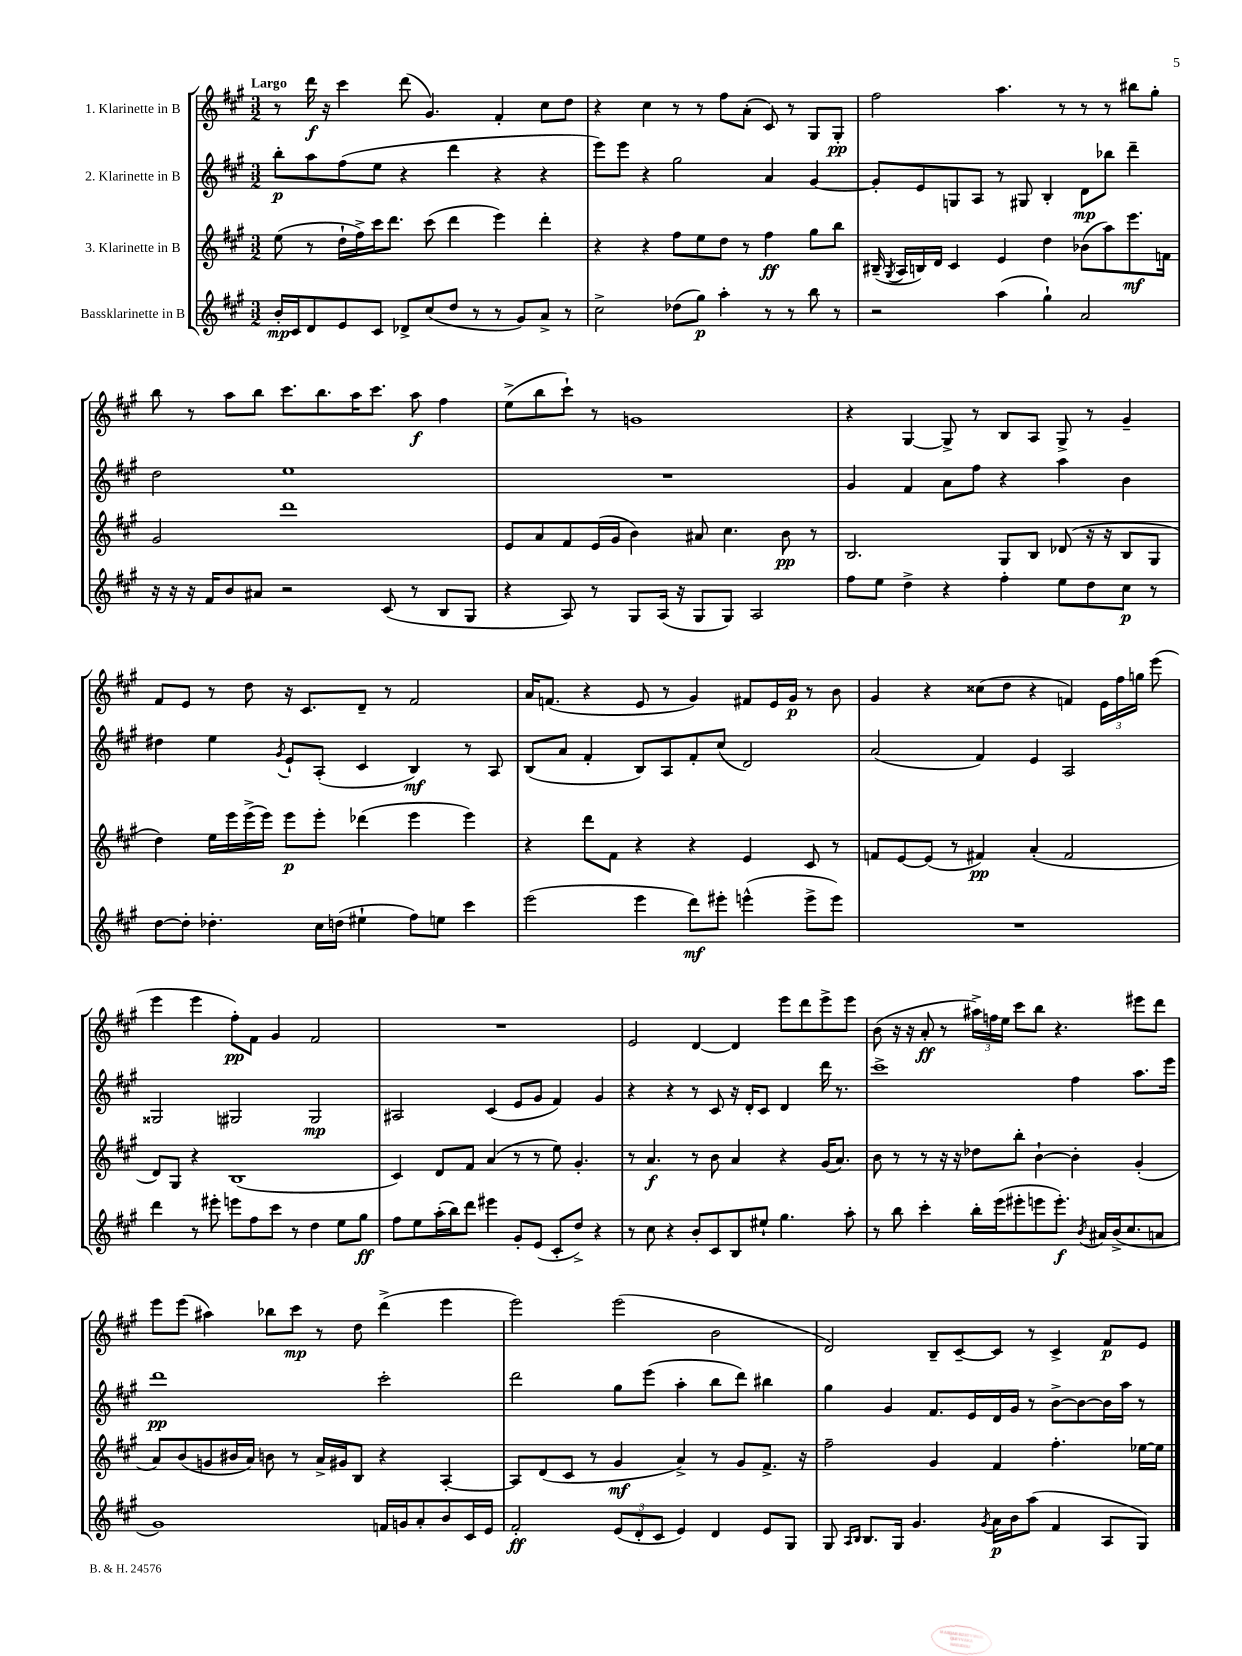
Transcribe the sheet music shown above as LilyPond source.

<<
\new StaffGroup <<
\new Staff = "s0" \with { instrumentName = "1. Klarinette in B" } {
    \clef treble \key a \major \numericTimeSignature \time 3/2 \tempo "Largo"
    \autoBeamOff r8 d'''16\f r16 cis'''4 d'''8( gis'4.) fis'4-. cis''8[ d''8] |
    r4 cis''4 r8 r8 fis''8[ a'8]-.( cis'8) r8 gis8[ gis8]-.\pp |
    fis''2 a''4. r8 r8 r8 bis''8[ gis''8]-. |
    b''8 r8 a''8[ b''8] cis'''8.[ b''8. a''16 cis'''8.] a''8\f fis''4 |
    e''8[->( b''8 cis'''8]-!) r8 g'1 |
    r4 gis4~ gis8-> r8 b8[ a8] gis8-> r8 gis'4-- |
    fis'8[ e'8] r8 d''8 r16 cis'8.[ d'8]-- r8 fis'2 |
    a'16[ f'8.]( r4 e'8 r8 gis'4) fis'8[ e'16 gis'16]\p r8 b'8 |
    gis'4 r4 cisis''8[( d''8] r4 f'4) \tuplet 3/2 { e'16[ fis''16 g''16] } e'''8( |
    e'''4 e'''4 fis''8[-.\pp) fis'8] gis'4 fis'2 |
    R1. |
    e'2 d'4~ d'4 e'''8[ d'''8 e'''8-> e'''8] |
    b'8( r16 r16 a'8-.\ff r8 \tuplet 3/2 { ais''16[->) f''16 e''16] } cis'''8[ b''8] r4. eis'''8[ d'''8] |
    e'''8[ e'''8]( ais''4) bes''8[ cis'''8]\mp r8 d''8 d'''4->( e'''4 |
    e'''2) e'''2( b'2 |
    d'2) b8[-- cis'8~-- cis'8] r8 cis'4-> fis'8[\p e'8] \bar "|." |
}
\new Staff = "s1" \with { instrumentName = "2. Klarinette in B" } {
    \clef treble \key a \major \numericTimeSignature \time 3/2
    \autoBeamOff b''8[-.\p a''8 fis''8( e''8] r4 d'''4 r4 r4 |
    e'''8[) e'''8] r4 gis''2 a'4 gis'4~ |
    gis'8[-. e'8 g8 a8] r8 gis8 b4-. d'8[\mp bes''8] d'''4-- |
    d''2 e''1 |
    R1. |
    gis'4 fis'4 a'8[ fis''8] r4 a''4 b'4 |
    dis''4 e''4 \acciaccatura { gis'8 } e'8[-! a8]-.( cis'4 b4\mf) r8 a8 |
    b8[( a'8] fis'4-. b8[) a8 fis'8-. cis''8]( d'2) |
    a'2( fis'4) e'4 a2 |
    gisis2 gis2 gis2\mp |
    ais2 cis'4( e'8[ gis'8] fis'4) gis'4 |
    r4 r4 r8 cis'8 r16 d'16[-. cis'8] d'4 d'''16 r8. |
    cis'''1-> fis''4 a''8.[ e'''16] |
    d'''1\pp cis'''2-. |
    d'''2 gis''8[ e'''8]( a''4-. b''8[ d'''8]) bis''4 |
    gis''4 gis'4 fis'8.[ e'16 d'16 gis'16] r8 b'8[~-> b'8~ b'16 a''16] r8 \bar "|." |
}
\new Staff = "s2" \with { instrumentName = "3. Klarinette in B" } {
    \clef treble \key a \major \numericTimeSignature \time 3/2
    \autoBeamOff e''8( r8 d''16[-! fis''16->) cis'''16 d'''8.] cis'''8( d'''4 e'''4) d'''4-. |
    r4 r4 fis''8[ e''8 d''8] r8 fis''4\ff gis''8[ b''8] |
    bis16--( \acciaccatura { gis8 } a16[ b16) d'16] cis'4 e'4 d''4 bes'8[( a''8) e'''8.\mf f'16] |
    gis'2 d'''1 |
    e'8[ a'8 fis'8 e'16( gis'16] b'4) ais'8 cis''4. b'8\pp r8 |
    b2. gis8[ b8] des'8( r16 r16 b8[ gis8] |
    d''4) e''16[ e'''16 e'''16->( e'''16]) e'''8[\p e'''8]-. des'''4( e'''4 e'''4) |
    r4 d'''8[ fis'8] r4 r4 e'4 cis'8 r8 |
    f'8[ e'8~ e'8]( r8 fis'4\pp) a'4-.( fis'2 |
    d'8[) gis8] r4 b1( |
    cis'4) d'8[ fis'8] a'4( r8 r8 e''8) gis'4.-. |
    r8 a'4.\f r8 b'8 a'4 r4 gis'16[( a'8.]) |
    b'8 r8 r8 r16 r16 des''8[ b''8]-. b'4~-! b'4-. gis'4-.( |
    a'8[) b'8( g'8 bis'16 a'16]) b'8 r8 a'16[-> gis'16 b8] r4 a4~-. |
    a8[ d'8( cis'8] r8 gis'4\mf a'4->) r8 gis'8[ fis'8.]-> r16 |
    fis''2-- gis'4 fis'4 fis''4.-. ees''16[~ ees''16] \bar "|." |
}
\new Staff = "s3" \with { instrumentName = "Bassklarinette in B" } {
    \clef treble \key a \major \numericTimeSignature \time 3/2
    \autoBeamOff b'16[-.\mp cis'16 d'8 e'8 cis'8] des'8[-> cis''8( d''8] r8 r8 gis'8[) a'8]-> r8 |
    cis''2-> des''8[( gis''8]\p) a''4-. r8 r8 b''8 r8 |
    r2 a''4( gis''4-!) a'2 |
    r16 r16 r16 fis'16[ b'8 ais'8] r2 cis'8( r8 b8[ gis8] |
    r4 a8) r8 gis8[ a16]( r16 gis8[ gis8]) a2 |
    fis''8[ e''8] d''4-> r4 fis''4-. e''8[ d''8 cis''8]\p r8 |
    d''8[~ d''8]-. des''4.-. cis''16[ d''16]( eis''4-! fis''8[) e''8] cis'''4 |
    e'''2( e'''4 d'''8[\mf) eis'''8]-. e'''4-^( e'''8[-> e'''8]) |
    R1. |
    d'''4 r8 eis'''8-. e'''8[ fis''8 cis'''8] r8 d''4 e''8[ gis''8]\ff |
    fis''8[ e''8 a''16-.( b''16) d'''8] eis'''4 gis'8[-. e'8]( cis'8[-. d''8]->) r4 |
    r8 cis''8 r4 b'8[-. cis'8 b8 eis''8]-! gis''4. a''8-. |
    r8 b''8 cis'''4-. b''16[-. e'''16( eis'''8-. e'''8 e'''8.]-.\f) \acciaccatura { b'8 } ais'16[ b'16->( cis''8. a'8] |
    gis'1) f'16[ g'16 a'8-. b'8 cis'16 e'16] |
    fis'2-.\ff \tuplet 3/2 { e'8[( d'8-. cis'8] } e'4) d'4 e'8[ gis8] |
    gis8 \grace { a16[ b16] } b8.[ gis16] gis'4. \acciaccatura { gis'8 } a'16[\p b'16 a''8]( fis'4 a8[ gis8]) \bar "|." |
}
>>
>>
\layout { \context { \Score \remove "Bar_number_engraver" } }
